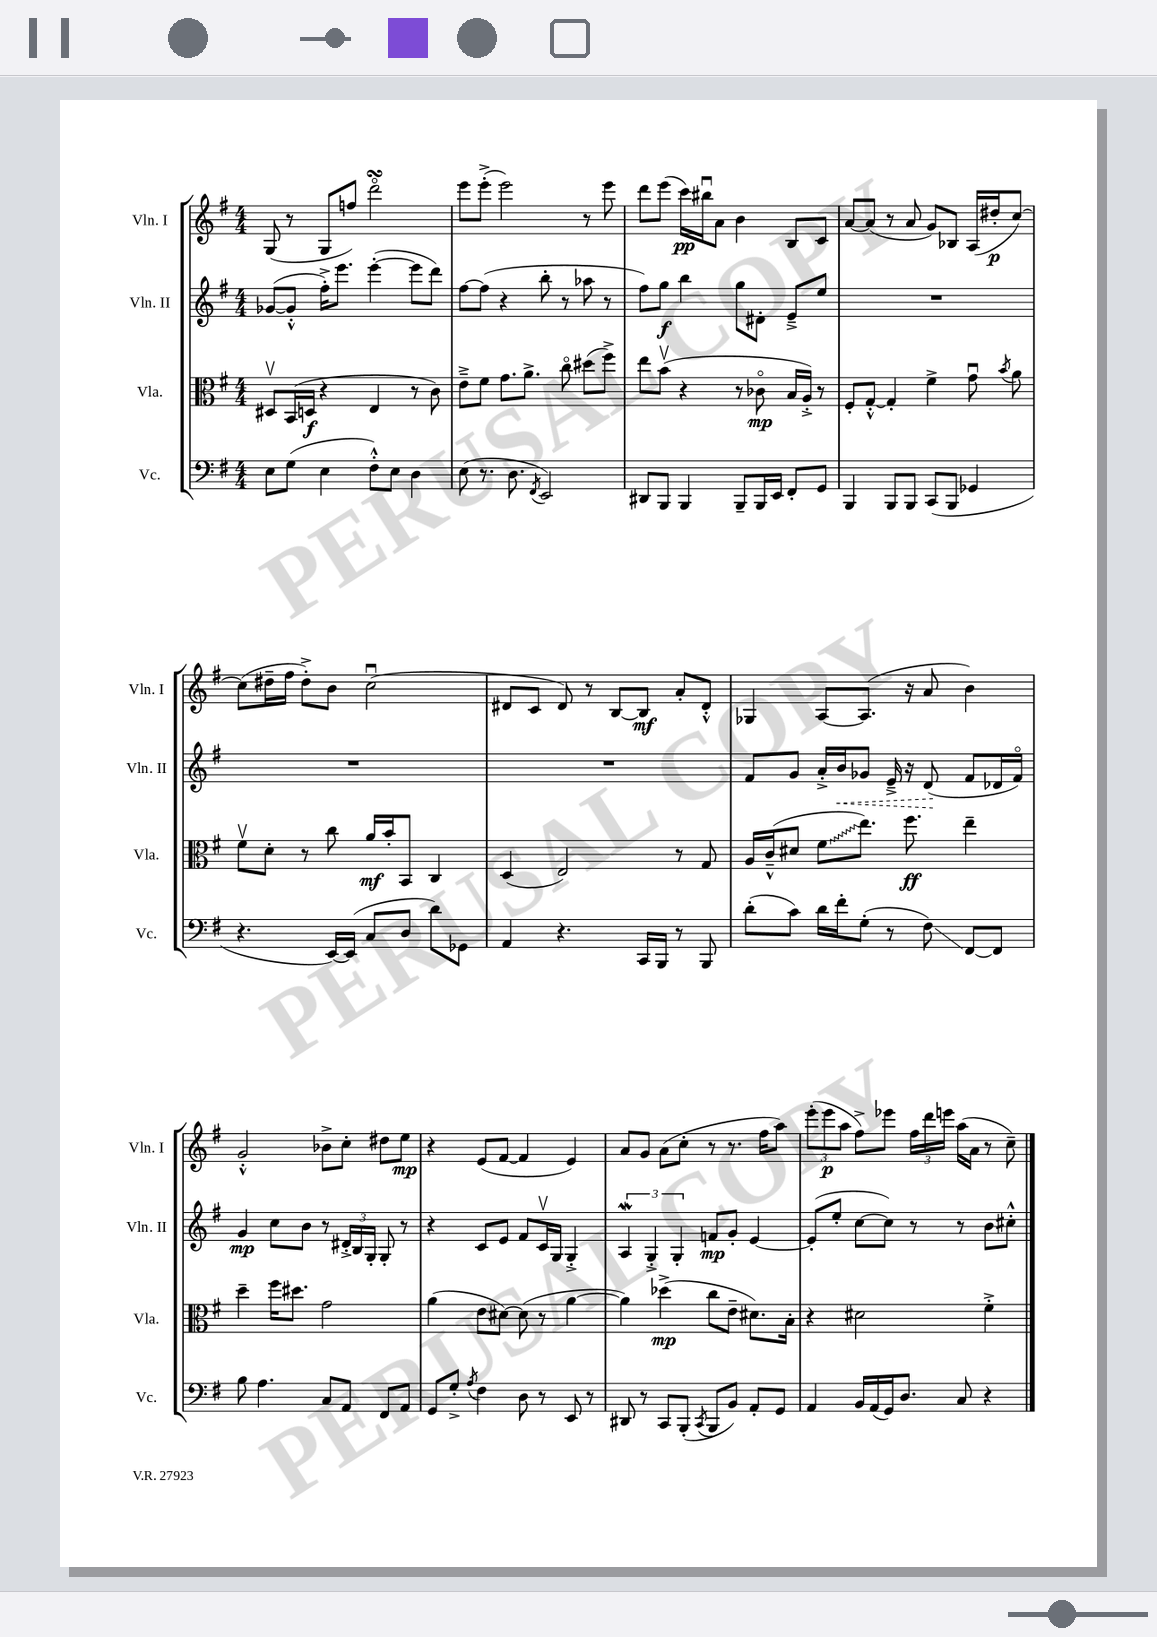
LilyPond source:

<<
\new StaffGroup <<
\new Staff = "s0" \with { instrumentName = "Vln. I" shortInstrumentName = "Vln. I" } {
    \clef treble \key g \major \numericTimeSignature \time 4/4
    \autoBeamOff g8( r8 g8[ f''8]) d'''2\flageolet\turn |
    e'''8[ e'''8]-.->( e'''2) r8 e'''8 |
    d'''8[ e'''8]( c'''16[\pp) bis''16\downbow a'8] b'4 b8[ c'8] |
    a'8[~ a'8]( r8 a'8 g'8[) bes8] a16[( dis''16-.\p c''8]~) |
    c''8[( dis''16-- fis''16] dis''8[-.->) b'8] c''2\downbow( |
    dis'8[ c'8] dis'8) r8 b8[~ b8]\mf a'8[-. dis'8]-.-^ |
    ges4 a8[~ a8.]( r16 a'8 b'4) |
    g'2-.-^ bes'8[-> c''8]-. dis''8[ e''8]\mp |
    r4 e'8[( fis'8]~ fis'4 e'4) |
    a'8[ g'8] a'8[( c''8]-. r8 r8. fis''16[ a''8]) |
    \tuplet 3/2 { e'''8[-.( e'''8\p a''8] } fis''8[->) ees'''8] \tuplet 3/2 { fis''16[ d'''16 e'''16] } a''16[( a'16] r8 c''8--) \bar "|." |
}
\new Staff = "s1" \with { instrumentName = "Vln. II" shortInstrumentName = "Vln. II" } {
    \clef treble \key g \major \numericTimeSignature \time 4/4
    \autoBeamOff ges'8[~( ges'8]-.-^ fis''16[-.->) e'''8.] e'''4~-.( e'''8[ d'''8]) |
    fis''8[~ fis''8]( r4 b''8-. r8 aes''8 r8 |
    fis''8[) g''8]\f b''4 g''8[ dis'8]-. e'8[---> e''8] |
    R1 |
    R1 |
    R1 |
    fis'8[ g'8] a'16[-.-> \once \override Hairpin.style = #'dashed-line b'16\< ges'8] e'16---> r16 d'8\!( fis'8[ des'16 fis'16]\flageolet) |
    g'4\mp c''8[ b'8] r8 \tuplet 3/2 { dis'16[-.-> b16 g16]-. } g8-. r8 |
    r4 c'8[ e'8] fis'8[ c'16\upbow g16] g4-.-> |
    \tuplet 3/2 { a4\mordent g4-.-> g4-. } f'8[\mp g'8]-. e'4~ |
    e'8[-.( e''8]-. c''8[~ c''8]) r8 r8 b'8[ cis''8]-.-^ \bar "|." |
}
\new Staff = "s2" \with { instrumentName = "Vla." shortInstrumentName = "Vla." } {
    \clef alto \key g \major \numericTimeSignature \time 4/4
    \autoBeamOff dis8[\upbow b,16( d16]\f r4 e4 r8 c'8) |
    e'8[---> fis'8] g'8.[ a'8.]-> c''8\flageolet dis''8[( fis''8]->) |
    e''8[ b'8]\upbow( r4 r8 ces'8\flageolet\mp b16[ a16]-.->) r8 |
    fis8[-. g8]~-.-^ g4-. fis'4-> g'8\downbow \acciaccatura { b'8 } a'8 |
    fis'8[\upbow d'8]-. r8 c''8 a'16[\mf b'16-. b,8] c4 |
    d4( e2) r8 g8 |
    a16[ c'16---^( dis'8] \once \override Glissando.style = #'zigzag fis'8[\glissando e''8.]) fis''8.\ff e''4-- |
    d''4-- fis''16[ dis''8.] g'2 |
    a'4( e'8[ dis'8]~) dis'8( r8 a'4~ |
    a'4) des''4->\mp( c''8[ e'8]-- dis'8.[) b16]-. |
    r4 dis'2 fis'4-.-> \bar "|." |
}
\new Staff = "s3" \with { instrumentName = "Vc." shortInstrumentName = "Vc." } {
    \clef bass \key g \major \numericTimeSignature \time 4/4
    \autoBeamOff e8[ g8]( e4 fis8[-.-^) e8] d4 |
    e8( r8. d8. \acciaccatura { fis,8 } e,2) |
    dis,8[ b,,8] b,,4 b,,8[-- b,,16 e,16] fis,8[-. g,8] |
    b,,4 b,,8[ b,,8] c,8[( b,,8] ges,4 |
    r4. e,16[~) e,16]( c8[ d8] d'8[) ges,8] |
    a,4 r4. c,16[ b,,16] r8 b,,8 |
    d'8[-.( c'8]) d'16[ fis'16-. g8]-.( r8 fis8\glissando) fis,8[~ fis,8] |
    b8 a4. c8[ a,8] fis,8[ a,8] |
    g,8[ g8]-.-> \acciaccatura { a8 } fis4 d8 r8 e,8 r8 |
    dis,8 r8 c,8[ b,,8]-.( \acciaccatura { c,8 } b,,8[ b,8]) a,8[-. g,8] |
    a,4 b,16[ a,16( g,16) d8.] c8 r4 \bar "|." |
}
>>
>>
\layout { \context { \Score \remove "Bar_number_engraver" } }
